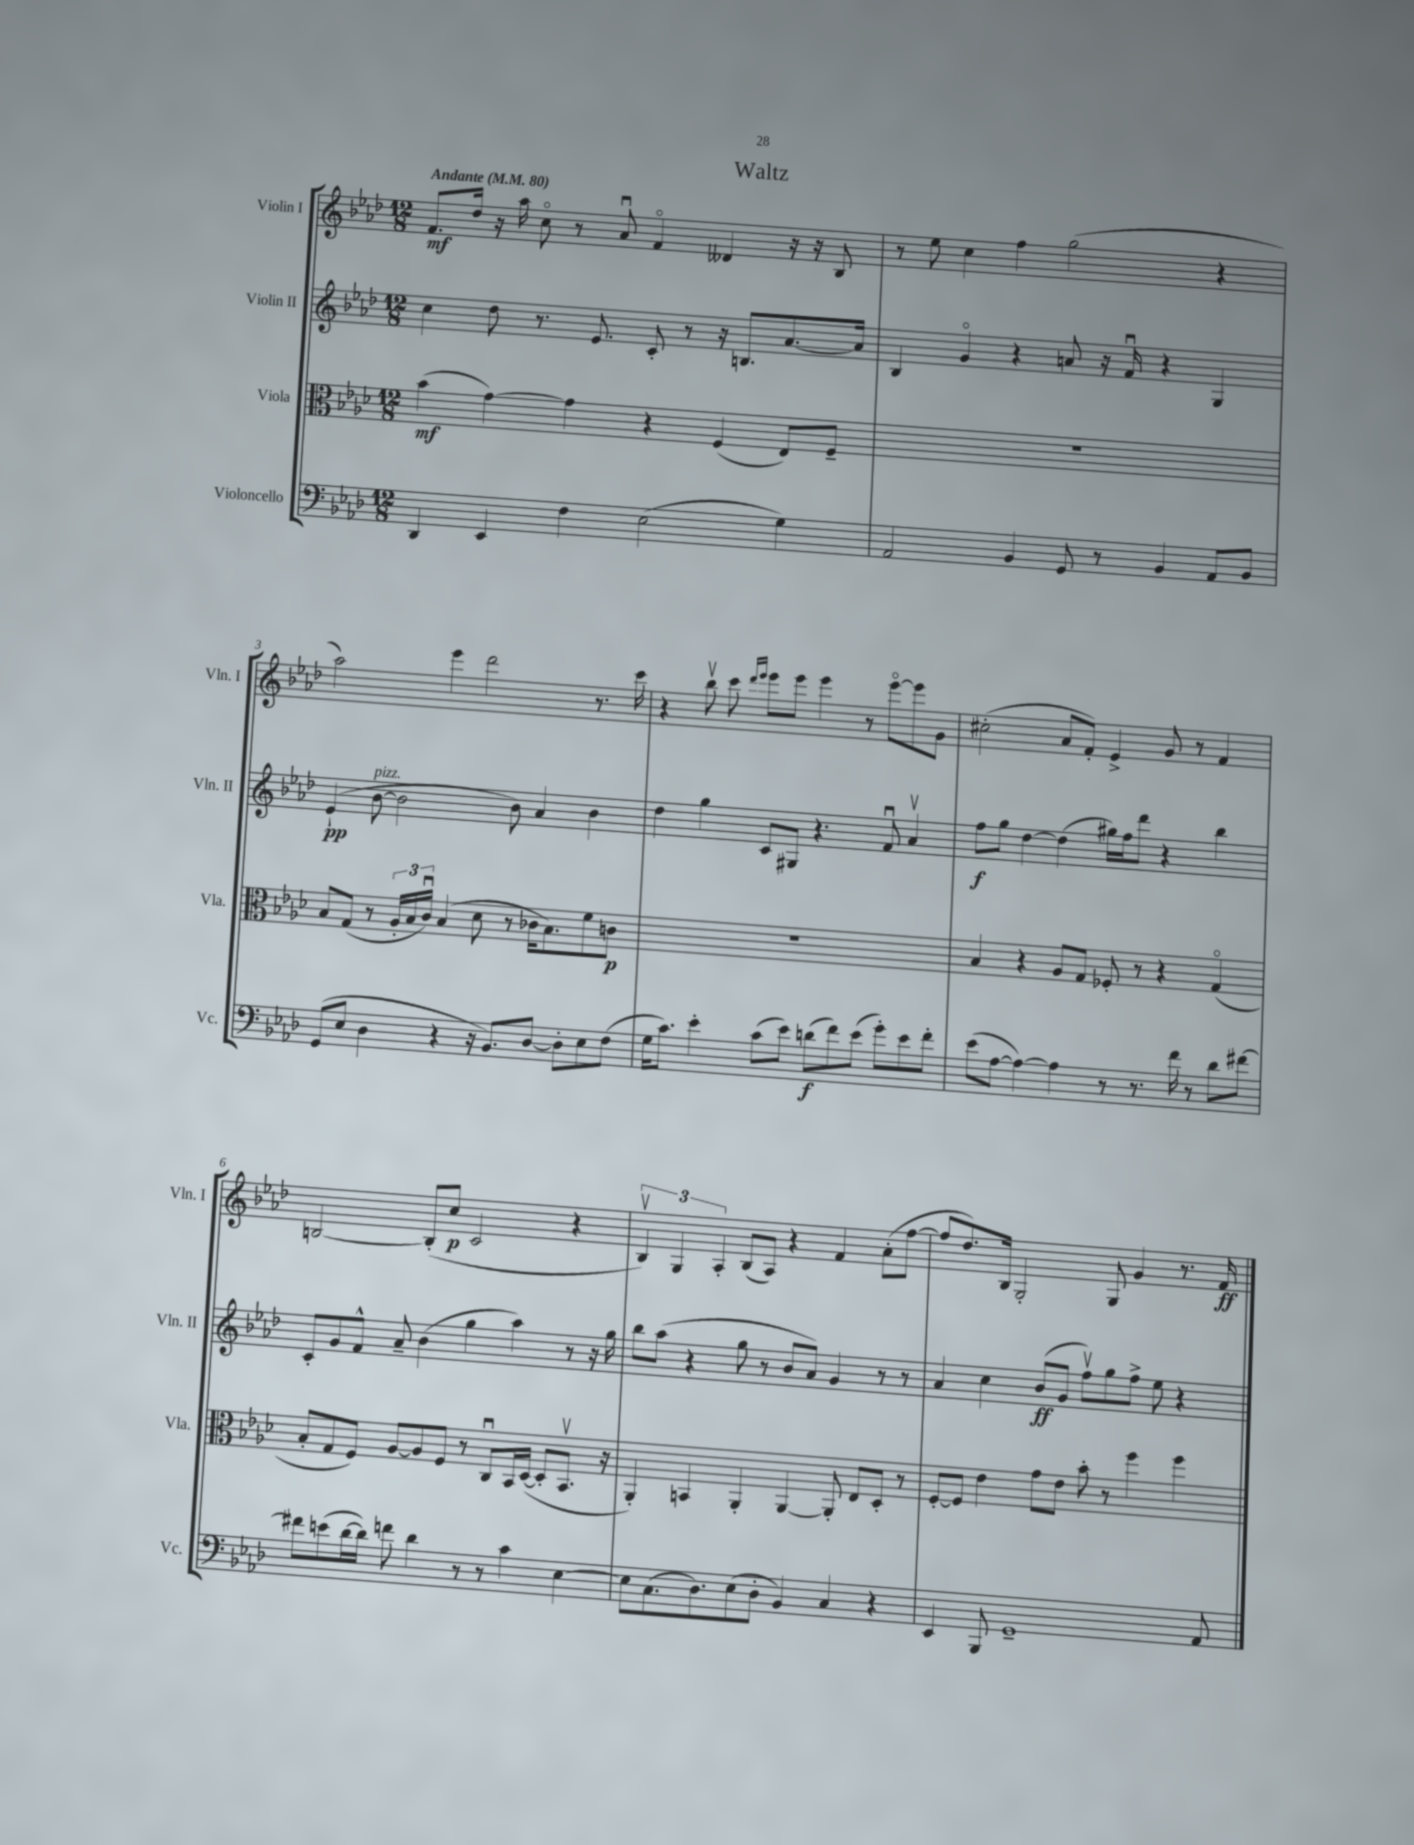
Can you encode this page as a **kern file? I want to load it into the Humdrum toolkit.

**kern	**kern	**kern	**kern
*staff4	*staff3	*staff2	*staff1
*clefF4	*clefC3	*clefG2	*clefG2
*k[b-e-a-d-]	*k[b-e-a-d-]	*k[b-e-a-d-]	*k[b-e-a-d-]
*M12/8	*M12/8	*M12/8	*M12/8
*MM80	*MM80	*MM80	*MM80
4DD-	(4b-	4cc	8.f
.	.	.	16dd-
4EE-	[4g)	8dd-	16r
.	.	.	16aa-
.	.	8.r	8cco
4F	4g]	.	8r
.	.	8.e-	.
.	.	.	8a-u
(2E-	4r	8c'	4fo
.	.	8r	.
.	(4F	16r	4d--
.	.	8.B	.
4G)	8E-)	[8.a-	16r
.	.	.	16r
.	8F~	.	8B-
.	.	16a-]	.
=	=	=	=
2AA-	1.r	4B-	8r
.	.	.	8ee-
.	.	4go	4cc
4BB-	.	4r	4ff
8GG	.	8a	(2gg
8r	.	16r	.
.	.	16fu	.
4BB-	.	4r	.
8AA-	.	4G	4r
8BB-	.	.	.
=	=	=	=
(8GG	8B-	(4e-`	2aa-)
8E-	(8G	.	.
4D-	8r	[8b-	.
.	24A-'	2b-]	.
.	24B-	.	.
.	24cu)	.	.
4r	(4B-	.	4eee-
16r	8d-	.	2ddd-
8.BB-)	.	.	.
.	8r	8b-)	.
[8D-	16c-	4a-	.
.	8.B-)	.	.
8D-']	.	.	.
8E-	8f	4b-	8.r
(8F	8c	.	.
.	.	.	16ccc
=	=	=	=
16G	1.r	4dd-	4r
8.c)	.	.	.
4e-'	.	4gg	8bb-v
.	.	.	8ccc
.	.	.	16qqddd-
.	.	.	16qqeee-
(8c	.	8c	8eee-
8e-)	.	8G#	8eee-
(8d	.	4.r	4eee-
8f)	.	.	.
(8e-	.	.	8r
8g')	.	8fu	[8eee-o
8e-	.	4a-v	8eee-]
8f'	.	.	8g
=	=	=	=
(8e-	4B-	8ff	(2cc#'
[8A-	.	8gg	.
4A-_)	4r	[4dd-	.
4A-]	8A-	(4dd-]	8a-
.	8G	.	8f')
8r	8F-'	16gg#)	4e-^
.	.	16ff	.
8.r	8r	8ddd-	.
.	4r	4r	8g
16f	.	.	.
8r	.	.	8r
8d-	(4Go	4bb-	4f
[8f#	.	.	.
=	=	=	=
8f#]	8B-'	8c'	[2B
(8e	8G	8g	.
[16d-	8F)	8f^^	.
16d-])	.	.	.
8f	[8A-	8a-~	.
4d-	8A-]	(4b-	(8B']
.	8F	.	8cc
8r	8r	4gg	2c
8r	8Cu	.	.
4c	16BB-	4aa-)	.
.	([16D-	.	.
.	8D-']	.	.
[4E-	8.BB-v	8r	4r
.	.	16r	.
.	16r	16gg	.
=	=	=	=
8E-]	4AA-')	8bb-	6B-v)
(8.C	.	(8aa-	.
.	.	.	6G
.	4BB	4r	.
8.D-)	.	.	.
.	.	.	6A-'
(8E-	4AA-'	8gg	(8B-
8D-'	.	8r	8A-)
4BB-)	[4AA-	8b-	4r
.	.	8a-)	.
4C	8AA-']	4g	4f
.	8E-	.	.
4r	8D-'	8r	(8a-'
.	8r	8r	[8ff
=	=	=	=
4EE-	[8F'	4a-	8ff]
.	8F]	.	8.dd-)
8BBB-	4e-	4cc	.
.	.	.	16B-
1GG~	.	.	2G'
.	8g	(8b-	.
.	8e-	8g	.
.	8b-'	8ffv)	.
.	8r	8gg	8G
.	4ff	8ff^	4g
.	.	8ee-	.
.	4ff	4r	8.r
8AA-	.	.	.
.	.	.	16f
==	==	==	==
*-	*-	*-	*-
